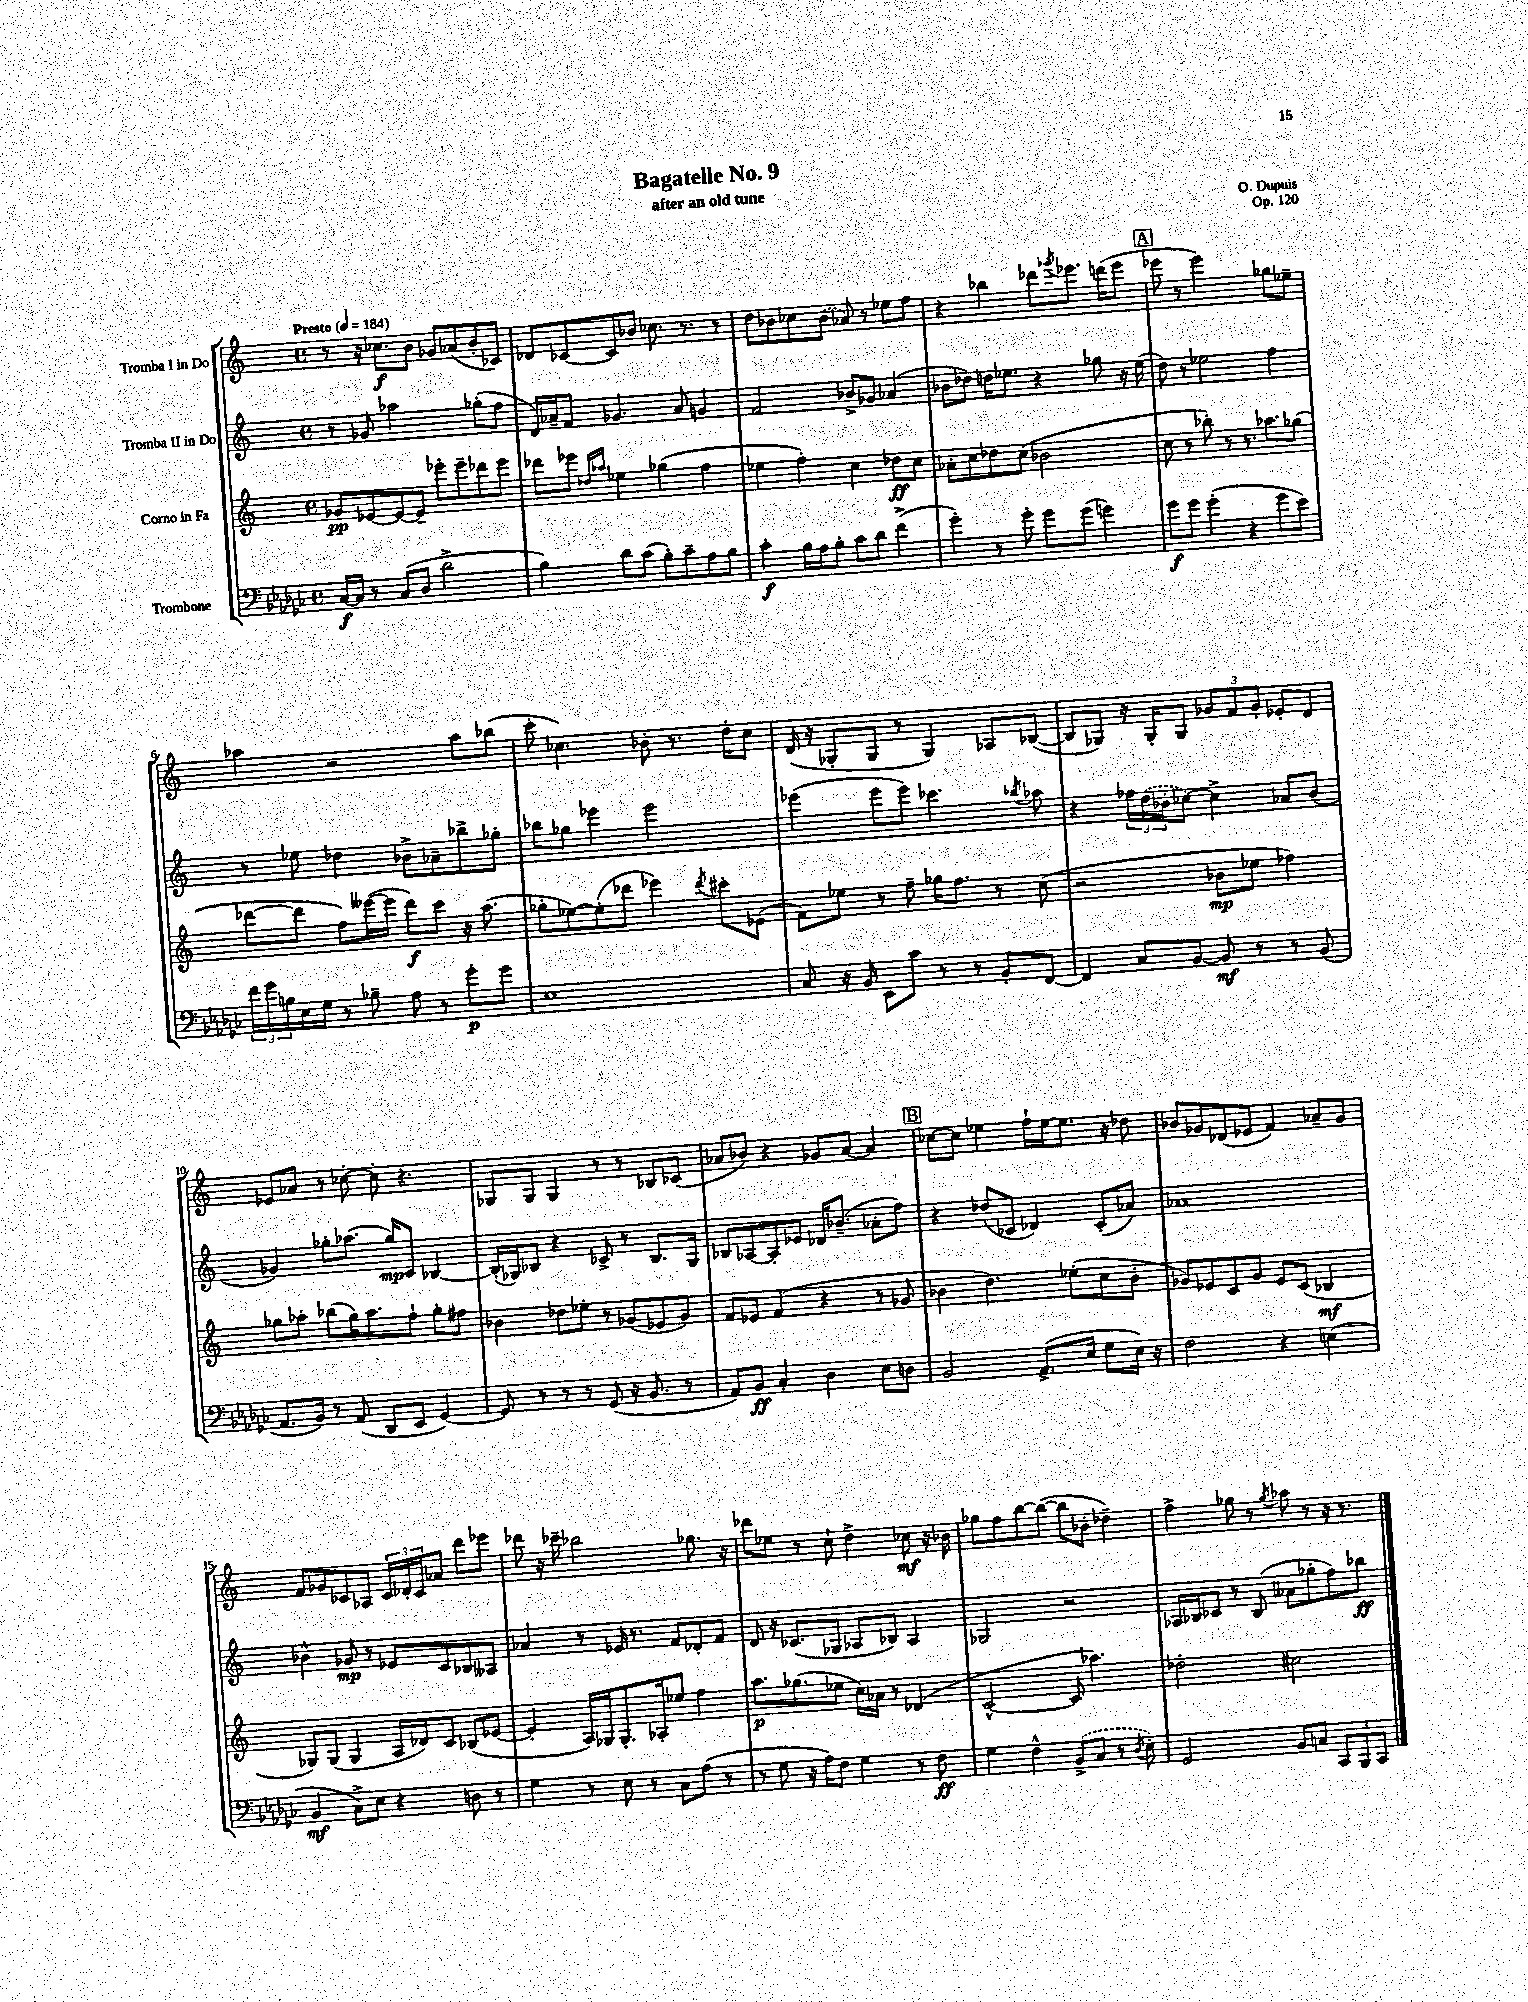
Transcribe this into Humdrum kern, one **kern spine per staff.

**kern	**dynam	**kern	**dynam	**kern	**dynam	**kern	**dynam
*part4	*part4	*part3	*part3	*part2	*part2	*part1	*part1
*staff4	*staff4	*staff3	*staff3	*staff2	*staff2	*staff1	*staff1
*I"Trombone	*	*I"Corno in Fa	*	*I"Tromba II in Do	*	*I"Tromba I in Do	*
*clefF4	*	*clefG2	*	*clefG2	*	*clefG2	*
*k[b-e-a-d-g-c-]	*	*k[]	*	*k[]	*	*k[]	*
*M4/4	*	*M4/4	*	*M4/4	*	*M4/4	*
*met(c)	*	*met(c)	*	*met(c)	*	*met(c)	*
*MM184	*	*MM184	*	*MM184	*	*MM184	*
=1	=1	=1	=1	=1	=1	=1	=1
!	!	!	!	!	!	!LO:TX:a:B:t=Presto	!
[16C-/LL	f	8g-X/L	pp	8r	.	8r	.
16C-/JJ]	.	.	.	.	.	.	.
8r	.	[8e-X/	.	8g-X/	.	16r	.
.	.	.	.	.	.	8.cc-X\L	f
(8C-/L	.	8e-/_	.	2aa-X\	.	.	.
8D-/J	.	8e-~/J]	.	.	.	8b\J	.
2d-^\	.	8eee-X'\L	.	.	.	8g-X/L	.
.	.	8eee-~\	.	.	.	(8a-X/	.
.	.	8ddd-X\	.	(8gg-X'\L	.	8b'/	.
.	.	8eee-\J	.	8ff\J	.	8c-X/J)	.
=2	=2	=2	=2	=2	=2	=2	=2
4B-\)	.	8ddd-X\L	.	16d/LL)	.	8d-X/L	.
.	.	.	.	16a-X~/J	.	.	.
.	.	8eee-X\J	.	8f/J	.	[8c-X/	.
.	.	16qqdd-X/LL	.	.	.	.	.
.	.	16qqaa-X/JJ	.	.	.	.	.
8d-\L	.	4ee-X\	.	4.g-X/	.	8c-/]	.
(8c-\J	.	.	.	.	.	8b-X/J	.
8B-'\L)	.	(4gg-X\	.	.	.	8.cc-X\	.
8c-~\	.	.	.	8a-/	.	.	.
.	.	.	.	.	.	8.r	.
8A-\	.	4ff\	.	4gn/	.	.	.
8B-\J	.	.	.	.	.	8r	.
=3	=3	=3	=3	=3	=3	=3	=3
4c-'\	f	4ee-X\	.	2f/	.	8dd\L	.
.	.	.	.	.	.	8b-X\	.
16B-\LL	.	4ff'\)	.	.	.	8cc-X\	.
16A-\J	.	.	.	.	.	.	.
8B-'\J	.	.	.	.	.	(8b-\J	.
8c-\L	.	4cc\	.	8b-X^/L	.	8a-X/)	.
8d-\J	.	.	.	8g-X/J	.	8r	.
(4f^\	.	8dd-X\L	ff	(4a-X/	.	8ee-X\L	.
.	.	8cc\J	.	.	.	8ff\J	.
=4	=4	=4	=4	=4	=4	=4	=4
4g-'\)	.	8a-X'\L	.	8b-X\L	.	4r	.
.	.	8cc\	.	8dd-X\J)	.	.	.
8r	.	8dd-X\	.	16ddn\KL	.	4bb-X\	.
.	.	.	.	8.ee-X\J	.	.	.
8g-'\	.	(8cc\J	.	.	.	.	.
8g-\L	.	2b-X\	.	4r	.	8ddd-X\L	.
.	.	.	.	.	.	8qggg-X/	.
(8g-\J	.	.	.	.	.	8.eee-X\J	.
4gn\)	.	.	.	8gg-X\	.	.	.
.	.	.	.	.	.	(16dddn\KL	.
.	.	.	.	16r	.	8eee-\J	.
.	.	.	.	(16ee-\	.	.	.
!!LO:REH:place=s1:t=A
=5	=5	=5	=5	=5	=5	=5	=5
8g-\L	f	8cc\	.	8dd\)	.	8eee-X\	.
8g-\J	.	8r	.	8r	.	8r	.
(4g-'\	.	8bb-X'\)	.	2ee-X\	.	2eee-\)	.
.	.	8r	.	.	.	.	.
4r	.	8.r	.	.	.	.	.
.	.	8.aa-X\L	.	.	.	.	.
8g-\L	.	.	.	4ff\	.	8gg-X\L	.
8e-\J)	.	(8gg-X\J	.	.	.	8ee-X~\J	.
!!LO:LB:g=z
=6	=6	=6	=6	=6	=6	=6	=6
24f\LL	.	[8ddd-X\L	.	8r	.	4aa-X\	.
24g-\	.	.	.	.	.	.	.
24Bn\	.	.	.	.	.	.	.
16E-\	.	8ddd-\J]	.	8ee-X\	.	.	.
16G-\JJ	.	.	.	.	.	.	.
8r	.	8ff\L)	.	4dd-X\	.	2r	.
8B-X~\	.	([16eee--X\L	.	.	.	.	.
.	.	16eee--\JJ]	.	.	.	.	.
8A-\	.	8ddd-\L)	f	8b-X^\L	.	.	.
8r	.	8ccc\J	.	8a-X~\	.	.	.
8g-'\L	p	16r	.	8bb-X^\	.	8aa-\L	.
.	.	(8.aa\	.	.	.	.	.
8g-\J	.	.	.	8gg-X'\J	.	(8bb-X\J	.
=7	=7	=7	=7	=7	=7	=7	=7
1E-	.	8gg-X'\L	.	8bb-X\L	.	8ccc'\	.
.	.	[8ee-X\)	.	8gg-X\J	.	4.cc-X\)	.
.	.	(8ee-'\]	.	4eee-X\	.	.	.
.	.	8ddd-X\J	.	.	.	.	.
.	.	4eee-X\)	.	2eee-\	.	8b-X'\	.
.	.	.	.	.	.	8.r	.
.	.	8qddd-/	.	.	.	.	.
.	.	8ccc#X'\L	.	.	.	.	.
.	.	.	.	.	.	16dd'\KL	.
.	.	(8e-X\J	.	.	.	8cc-\J	.
=8	=8	=8	=8	=8	=8	=8	=8
8C-/	.	8f\L)	.	(4eee-X\	.	(16d/	.
.	.	.	.	.	.	16r	.
16r	.	8ee-X\J	.	.	.	8G-X'/L	.
16BB-/	.	.	.	.	.	.	.
8EE-\L	.	8r	.	8eee-\L	.	8G-/J	.
8c-\J	.	8ff~\	.	8eee-\J)	.	8r	.
8r	.	16gg-X\KL	.	4.ccc-X\	.	4G-/)	.
.	.	8.ff\J	.	.	.	.	.
8r	.	.	.	.	.	.	.
8BB-'/L	.	8r	.	.	.	8A-X/L	.
.	.	.	.	8qbb-X/	.	.	.
[8FF/J	.	(8cc\	.	8aa-X\	.	([8B-X/J	.
=9	=9	=9	=9	=9	=9	=9	=9
4FF/]	.	2r	.	4r	.	8B-/L]	.
.	.	.	.	.	.	8G-X/J)	.
8C-/L	.	.	.	24ff-X\LL	.	16r	.
.	.	.	.	(24dd\	.	.	.
.	.	.	.	.	.	16G-'/KL	.
.	.	.	.	24b-X'\J	.	.	.
[8BB-/J	.	.	.	[8cc-X\J)	.	8G-/J	.
8BB-/]	mf	8b-X\L	mp	4cc-^\]	.	12g-X/L	.
.	.	.	.	.	.	12f/	.
8r	.	8ee-X\J	.	.	.	.	.
.	.	.	.	.	.	12g-'/J	.
8r	.	4ff-X\)	.	8a-X/L	.	8e-X'/L	.
(8BB-/	.	.	.	(8b-/J	.	8d/J	.
!!LO:LB:g=z
=10	=10	=10	=10	=10	=10	=10	=10
8.AA-/L	.	8gg-X\L	.	4g-X/)	.	8e-X/L	.
.	.	8aa-X'\J	.	.	.	8a-X/J	.
16BB-/Jk)	.	.	.	.	.	.	.
8r	.	(8bb-X\L	.	8gg-X'\L	.	8r	.
(8AA-/	.	16gg-\K)	.	(8.aa-X\J	.	[8cc-X'\	.
.	.	8.aa-\	.	.	.	.	.
8DD-/L	.	.	.	.	.	8cc-'\]	.
.	.	.	.	16gg-/KL)	mp	.	.
8EE-/J	.	8ff`\J	.	8c/J	.	4.r	.
[4GG-/)	.	8gg-'\L	.	[4B-X/	.	.	.
.	.	8ff#X\J	.	.	.	.	.
=11	=11	=11	=11	=11	=11	=11	=11
8GG-/]	.	4b-X\	.	(16B-'/LL]	.	8G-X/L	.
.	.	.	.	16G-X/J)	.	.	.
8r	.	.	.	8B-X/J	.	8G-/J	.
8r	.	8dd-X\L	.	4r	.	4G-/	.
8r	.	8ee-X'\J	.	.	.	.	.
(8GG-/	.	8r	.	8c-X^/	.	8r	.
16r	.	(8g-X/L	.	8r	.	8r	.
8.BB-/	.	.	.	.	.	.	.
.	.	8e-X/	.	8.B-/L	.	8B-X/L	.
8r	.	8g-/J)	.	.	.	(8c-X/J	.
.	.	.	.	16G-/Jk	.	.	.
=12	=12	=12	=12	=12	=12	=12	=12
8AA-/L)	.	8f/L	.	8B-X/L	.	8a-X/L	.
8BB-/J	ff	8e-X/J	.	[8A-X/	.	8b-X/J)	.
4C-'/	.	(4f/	.	8A-'/]	.	4r	.
.	.	.	.	8e-X/J	.	.	.
4D-\	.	4r	.	16d-X/KL	.	8g-X/L	.
.	.	.	.	(8.b-X~/J	.	.	.
.	.	.	.	.	.	[8a-/J	.
8E-\L	.	8r	.	8a-X'\L	.	4a-/]	.
8Dn\J	.	8g-X/	.	8ff\J)	.	.	.
!!LO:REH:place=s1:t=B
=13	=13	=13	=13	=13	=13	=13	=13
2BB-/	.	4b-X\	.	4r	.	[8cc-X\L	.
.	.	.	.	.	.	8cc-\J]	.
.	.	4.dd\)	.	(8dd-X/L	.	4ee-X\	.
.	.	.	.	8c-X/J	.	.	.
(8.AA-^/L	.	.	.	4d-X/)	.	16ff`\LL	.
.	.	.	.	.	.	[16ee-\J	.
.	.	(8ee-X'\L	.	.	.	8.ee-\J]	.
16E-/Jk	.	.	.	.	.	.	.
8G-\L	.	8cc\	.	(8c-'/L	.	.	.
.	.	.	.	.	.	16r	.
16E-\Jk)	.	8b-'\J	.	8a-X/J)	.	8dd-X\	.
16r	.	.	.	.	.	.	.
=14	=14	=14	=14	=14	=14	=14	=14
2F\	.	8g-X/L)	.	1a-X	.	8b-X/L	.
.	.	8e-X/	.	.	.	8g-X/	.
.	.	8c/	.	.	.	(8d-X/	.
.	.	8g-/J	.	.	.	8e-X/J	.
4r	.	8e-/L	.	.	.	4f/)	.
.	.	(8c/J	.	.	.	.	.
(4En\	.	4B-X/	mf	.	.	8a-X~/L	.
.	.	.	.	.	.	8g-/J	.
!!LO:LB:g=z
=15	=15	=15	=15	=15	=15	=15	=15
4BB-/	mf	8G-X/L)	.	4b-X^^\	.	8f/L	.
.	.	(8G-/J	.	.	.	8g-X/	.
8C-^\L)	.	4G-/	.	8g-X/	mp	8c-X/	.
8E-\J	.	.	.	8r	.	8A-X/J	.
4r	.	16A/LL	.	8e-X/L	.	24c-/LL	.
.	.	.	.	.	.	24d-X'/	.
.	.	16d-X/J)	.	.	.	.	.
.	.	.	.	.	.	24c-/J	.
.	.	8c/J	.	8c/	.	8a-X/J	.
8Dn\	.	(8B-X/L	.	8B-X/	.	8ddd\L	.
8r	.	[8e-X/J	.	8A--X/J	.	8eee-X\J	.
=16	=16	=16	=16	=16	=16	=16	=16
4G-\	.	4e-'/]	.	4a-X/	.	8ddd-X\	.
.	.	.	.	.	.	16r	.
.	.	.	.	.	.	16ccc-X~\	.
8r	.	16A/LL)	.	8r	.	2bb-X\	.
.	.	16G-X/J	.	.	.	.	.
8E-\	.	8.G-'/	.	16e-X/	.	.	.
.	.	.	.	8.r	.	.	.
8r	.	.	.	.	.	.	.
.	.	16A-X'/k	.	.	.	.	.
8C-\L	.	8ee-X/J	.	8f/L	.	.	.
(8A-\J	.	4ff\	.	8d-X'/	.	8.gg-X\	.
8r	.	.	.	8f/J	.	.	.
.	.	.	.	.	.	16r	.
=17	=17	=17	=17	=17	=17	=17	=17
8r	.	8.aa\L	p	8d/	.	8ddd-X\L	.
8G-\	.	.	.	16r	.	8ee-X\J	.
.	.	(8.gg-X\	.	(8.c-X/L	.	.	.
16r	.	.	.	.	.	8r	.
16A-\KL)	.	.	.	.	.	.	.
8F\J	.	8ee-X\J	.	8G-X/J	.	8cc`\	.
4G-\	.	16cc\LL)	.	8A-X/L	.	4dd^\	.
.	.	16a-X\JJ	.	.	.	.	.
.	.	8r	.	8B-X/J)	.	.	.
8r	.	(4d-X/	.	4A-/	.	8cc-X\	mf
8F\	ff	.	.	.	.	16r	.
.	.	.	.	.	.	16b-X\	.
=18	=18	=18	=18	=18	=18	=18	=18
4G-\	.	[2c^^/	.	2G-X/	.	8gg-X\L	.
.	.	.	.	.	.	8ff\	.
4F^^\	.	.	.	.	.	[8bb\	.
.	.	.	.	.	.	(8bb\J_	.
(8BB-^/L	.	8c/]	.	2r	.	8bb\L]	.
8C-/J	.	4.aa-X\)	.	.	.	8b-X'\J	.
8r	.	.	.	.	.	4dd-X~\)	.
8qD-/	.	.	.	.	.	.	.
8E-'\)	.	.	.	.	.	.	.
=19	=19	=19	=19	=19	=19	=19	=19
2GG-/	.	2dd-X'\	.	16A-X/LL	.	4ff^\	.
.	.	.	.	16B-X/J	.	.	.
.	.	.	.	8c-X/J	.	.	.
.	.	.	.	8r	.	8gg-X\	.
.	.	.	.	(8B-/	.	8r	.
.	.	.	.	.	.	8qgg-/	.
8BB-/L	.	2cc#X\	.	8a--X\L	.	8aa-X\	.
8Cn/J	.	.	.	8gg-X'\	.	8r	.
12CC-/L	.	.	.	8ff\)	.	16r	.
.	.	.	.	.	.	8.r	.
12BBB-/	.	.	.	.	.	.	.
.	.	.	.	8bb-X\J	ff	.	.
12CC-/J	.	.	.	.	.	.	.
==	==	==	==	==	==	==	==
*-	*-	*-	*-	*-	*-	*-	*-
